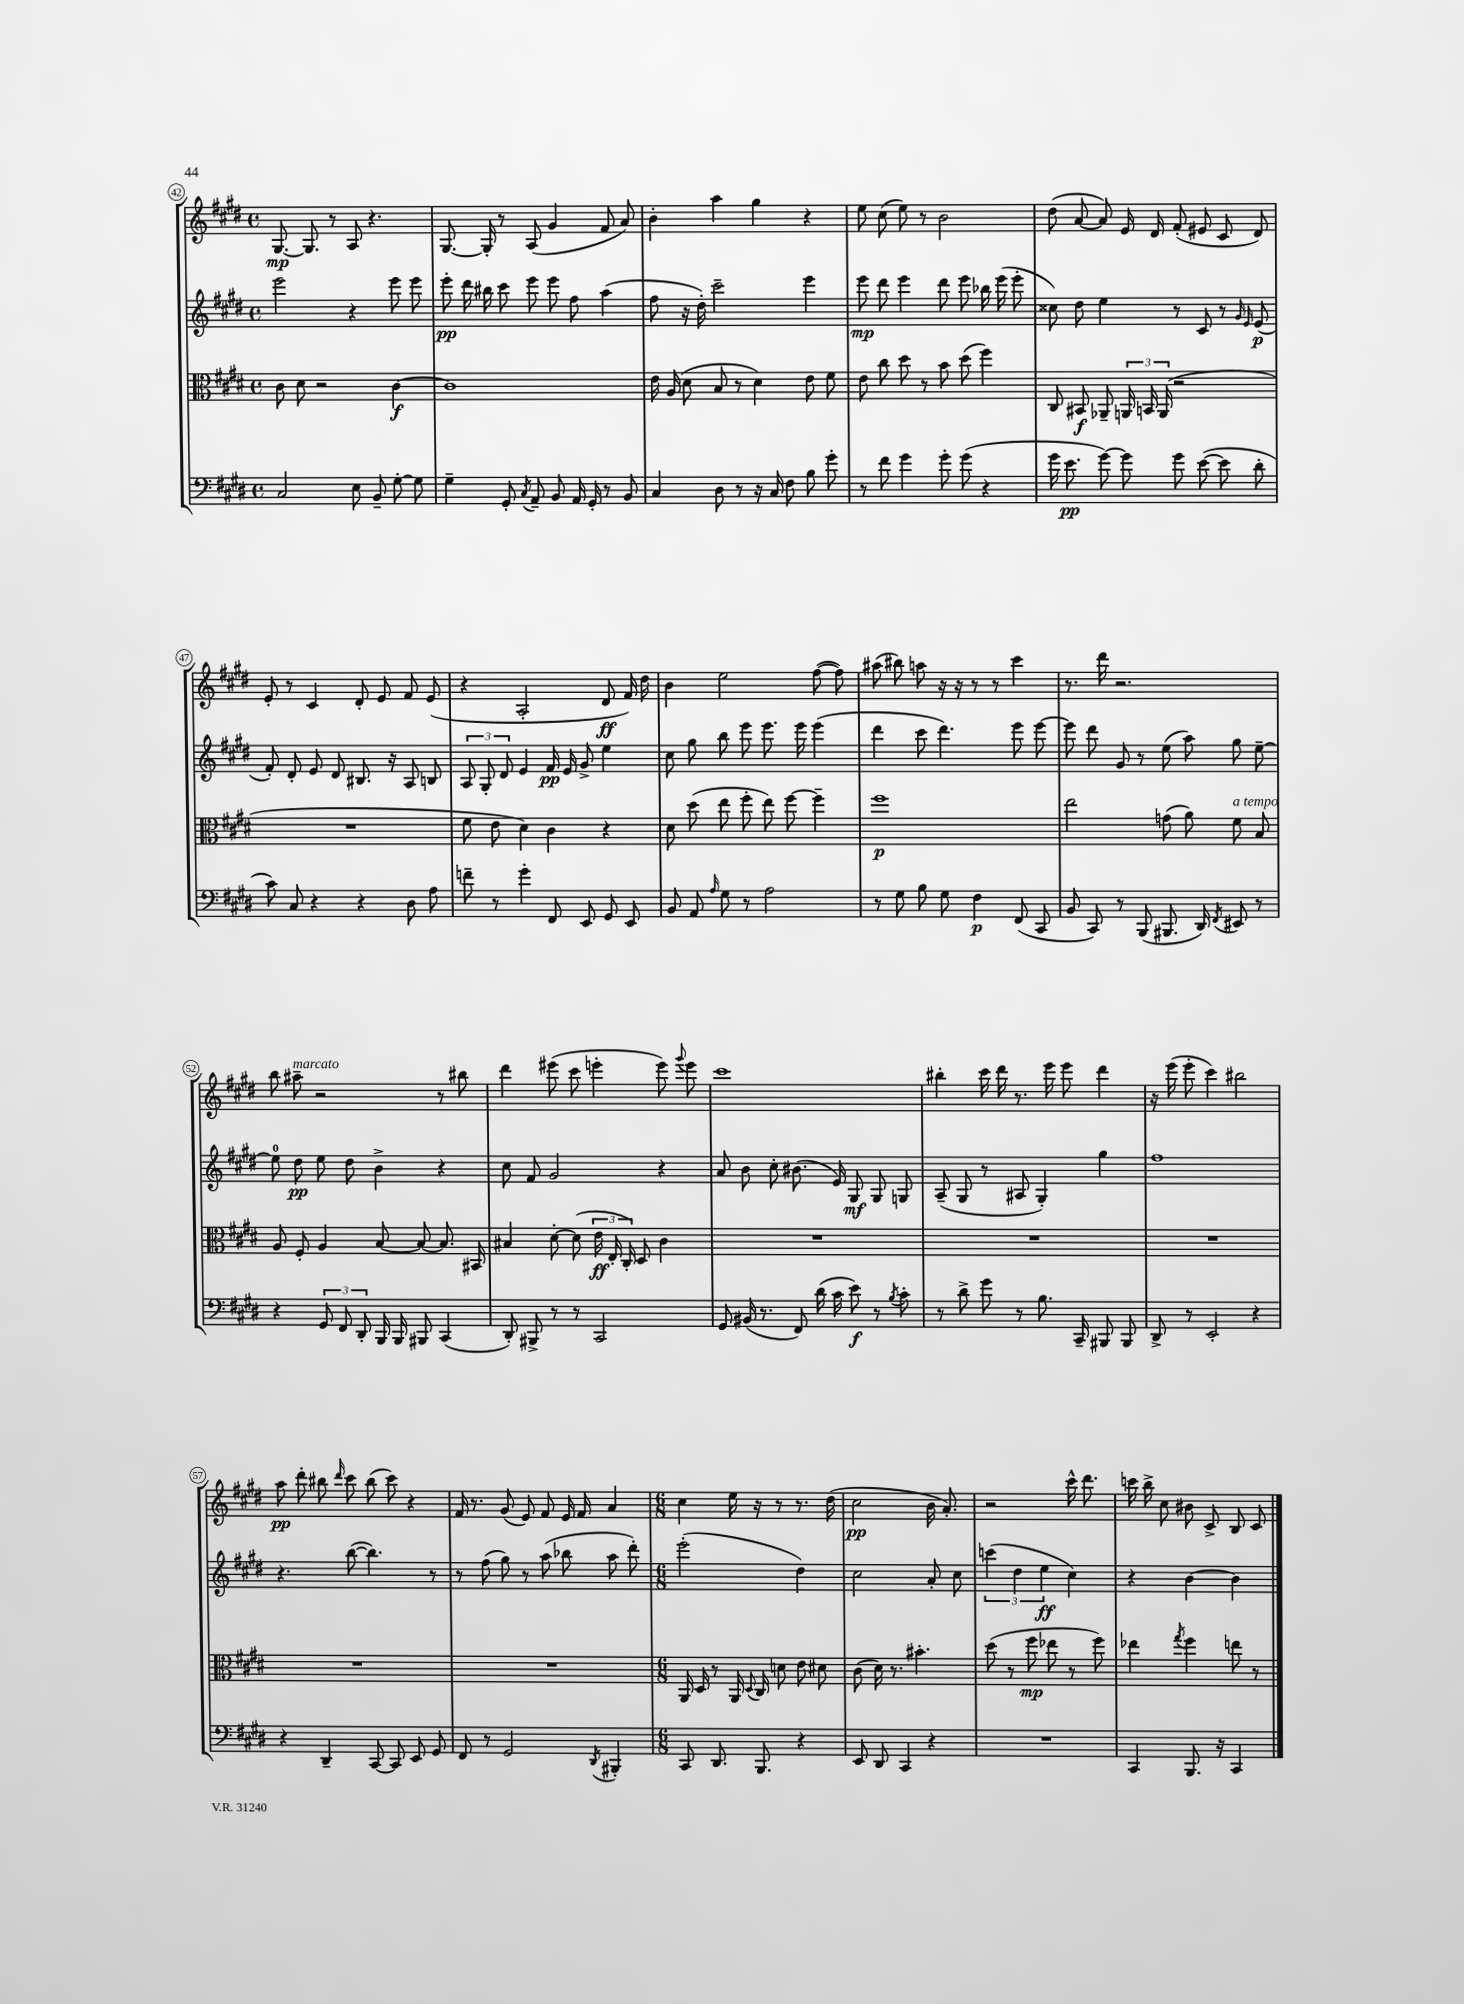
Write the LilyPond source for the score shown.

<<
\new StaffGroup <<
\new Staff = "s0" {
    \clef treble \key e \major \defaultTimeSignature \time 4/4
    \autoBeamOff gis8.~\mp gis8. r8 a8 r4. |
    gis8.~ gis16-. r8 a8( gis'4 fis'8 a'8) |
    b'4-. a''4 gis''4 r4 |
    e''8 cis''8( e''8) r8 b'2 |
    dis''8( a'8~ a'8) e'16 dis'16 fis'8-.( eis'8 cis'8 dis'8) |
    e'8-. r8 cis'4 dis'8-. e'8 fis'8 e'8( |
    r4 a2-. dis'8\ff fis'16) dis''16 |
    b'4 e''2 fis''8~( fis''8) |
    ais''8( bis''8) a''8 r16 r16 r8 r8 cis'''4 |
    r8. dis'''16 r2. |
    b''8 ais''8--^\markup { \italic "marcato" } r2 r8 bis''8 |
    dis'''4 eis'''8( cis'''8 e'''4-. e'''8) \appoggiatura { gis'''8 } e'''8 |
    cis'''1 |
    bis''4-. cis'''16 dis'''16 r8. e'''16 e'''8 dis'''4 |
    r16 e'''16( e'''8-. cis'''4) bis''2 |
    a''8\pp dis'''8-. bis''8 \grace { dis'''16 } cis'''8 bis''8( cis'''8) r4 |
    fis'16 r8. gis'8( e'8) fis'8 e'16 fis'16 a'4 |
    \numericTimeSignature \time 6/8 cis''4 e''16 r16 r8 r8. dis''16( |
    cis''2\pp b'16 a'8.-.) |
    r2 cis'''16-^ dis'''8. |
    c'''16 b''16-> cis''8 bis'8 cis'8-> b8 cis'8 \bar "|." |
}
\new Staff = "s1" {
    \clef treble \key e \major \defaultTimeSignature \time 4/4
    \autoBeamOff e'''2 r4 e'''8 e'''8 |
    e'''8-.\pp dis'''16 bis''16 cis'''8 e'''8 e'''8 fis''8 a''4( |
    fis''8 r16 dis''16-.) cis'''2-- e'''4 |
    e'''8\mp dis'''8 e'''4 dis'''8 e'''8 bes''16 e'''16( e'''8-. |
    cisis''8) dis''8 e''4 r8 cis'8 r8 \grace { gis'16 e'16 } e'8\p( |
    fis'8-.) dis'8-. e'8 dis'8 bis8. r16 a8 b8 |
    \tuplet 3/2 { a8 gis8-. dis'8 } e'4 fis'16\pp e'16 gis'8-> e''4 |
    cis''8 gis''8 b''8 e'''8 e'''8. e'''16 e'''4( |
    dis'''4 cis'''8 dis'''4.) e'''8 e'''8~ |
    e'''8 dis'''8 gis'8 r8 e''8( a''8) gis''8 e''8~-- |
    e''8-0 dis''8\pp e''8 dis''8 b'4-> r4 |
    cis''8 fis'8 gis'2 r4 |
    a'8 b'8 cis''8-. bis'8.( e'16) gis8\mf gis8 g8 |
    a8--( gis8 r8 ais8 gis4-.) gis''4 |
    fis''1 |
    r4. b''8~( b''4.) r8 |
    r8 fis''8( gis''8) r8 a''8( bes''8 a''8 dis'''8-.) |
    \numericTimeSignature \time 6/8 e'''2-.( dis''4) |
    cis''2 a'8-. cis''8 |
    \tuplet 3/2 { c'''4( dis''4 e''4\ff } cis''4) |
    r4 b'4~ b'4 \bar "|." |
}
\new Staff = "s2" {
    \clef alto \key e \major \defaultTimeSignature \time 4/4
    \autoBeamOff cis'8 dis'8 r2 cis'4~\f |
    cis'1 |
    e'16 a16( dis'8 b8 r8 dis'4) e'8 fis'8 |
    e'8 cis''8 dis''8 r8 b'8 dis''8( fis''4) |
    cis8 bis,8\f aes,8-- \tuplet 3/2 { a,16 b,16 a,16( } r2 |
    R1 |
    fis'8 e'8 dis'4) cis'4 r4 |
    dis'8 dis''8( e''8 fis''8-. e''8) fis''8~ fis''4-- |
    fis''1\p |
    e''2 g'8( a'8) fis'8^\markup { \italic "a tempo" } b8 |
    a8 fis8-. a4 b8~ b8~ b8. bis,16 |
    bis4 dis'8~-. dis'8( \tuplet 3/2 { e'16\ff e16-. cis16-.) } dis8 cis'4 |
    R1 |
    R1 |
    R1 |
    R1 |
    R1 |
    \numericTimeSignature \time 6/8 a,16 dis16 r8 a,16 \appoggiatura { dis8 } cis16 d'8 e'8 dis'8 |
    cis'8( dis'16) r8. bis'4.-. |
    dis''8( r8 fis''8\mp ees''8 r8 fis''8) |
    ees''4 \acciaccatura { gis''8 } fis''4 e''8 r8 \bar "|." |
}
\new Staff = "s3" {
    \clef bass \key e \major \defaultTimeSignature \time 4/4
    \autoBeamOff cis2 e8 b,8-- gis8~-. gis8 |
    gis4-- gis,8-. \acciaccatura { cis8 } a,8-- b,8 a,16 gis,16-. r8 b,8 |
    cis4 dis8 r8 r16 cis16 fis8 b8 gis'8-. |
    r8 fis'8 gis'4 gis'8-. gis'8( r4 |
    gis'16 e'8.\pp gis'8~) gis'8 gis'8 e'8~( e'8 dis'8-. |
    cis'8) cis8 r4 r4 dis8 a8 |
    f'8-- r8 gis'4-. fis,8 e,8 gis,8 e,8 |
    b,8 a,8 \grace { a16 } gis8 r8 a2 |
    r8 gis8 b8 gis8 fis4\p fis,8( cis,8 |
    b,8 cis,8) r8 b,,8( bis,,8. dis,16) \acciaccatura { fis,8 } eis,8 r8 |
    r4 \tuplet 3/2 { gis,8 fis,8 dis,8-. } b,,16 b,,16 bis,,8 cis,4( |
    dis,8-.) bis,,8-> r8 r8 cis,2 |
    gis,8 bis,16( r8. fis,8) dis'16( cis'16 e'8\f) r8 \acciaccatura { b8 } cis'8-. |
    r8 dis'8-> gis'8 r8 b8. cis,16-- bis,,8 bis,,8 |
    dis,8-> r8 e,2-. r4 |
    r4 dis,4-- cis,8~ cis,8 e,8 gis,8 |
    fis,8 r8 gis,2 \acciaccatura { dis,8 } bis,,4-. |
    \numericTimeSignature \time 6/8 cis,8 dis,8. b,,8. r4 |
    e,8 dis,8 cis,4 r4 |
    R2. |
    cis,4 b,,8. r16 cis,4 \bar "|." |
}
>>
>>
\layout { \context { \Score currentBarNumber = #42 \override BarNumber.stencil = #(make-stencil-circler 0.1 0.3 ly:text-interface::print) } }
